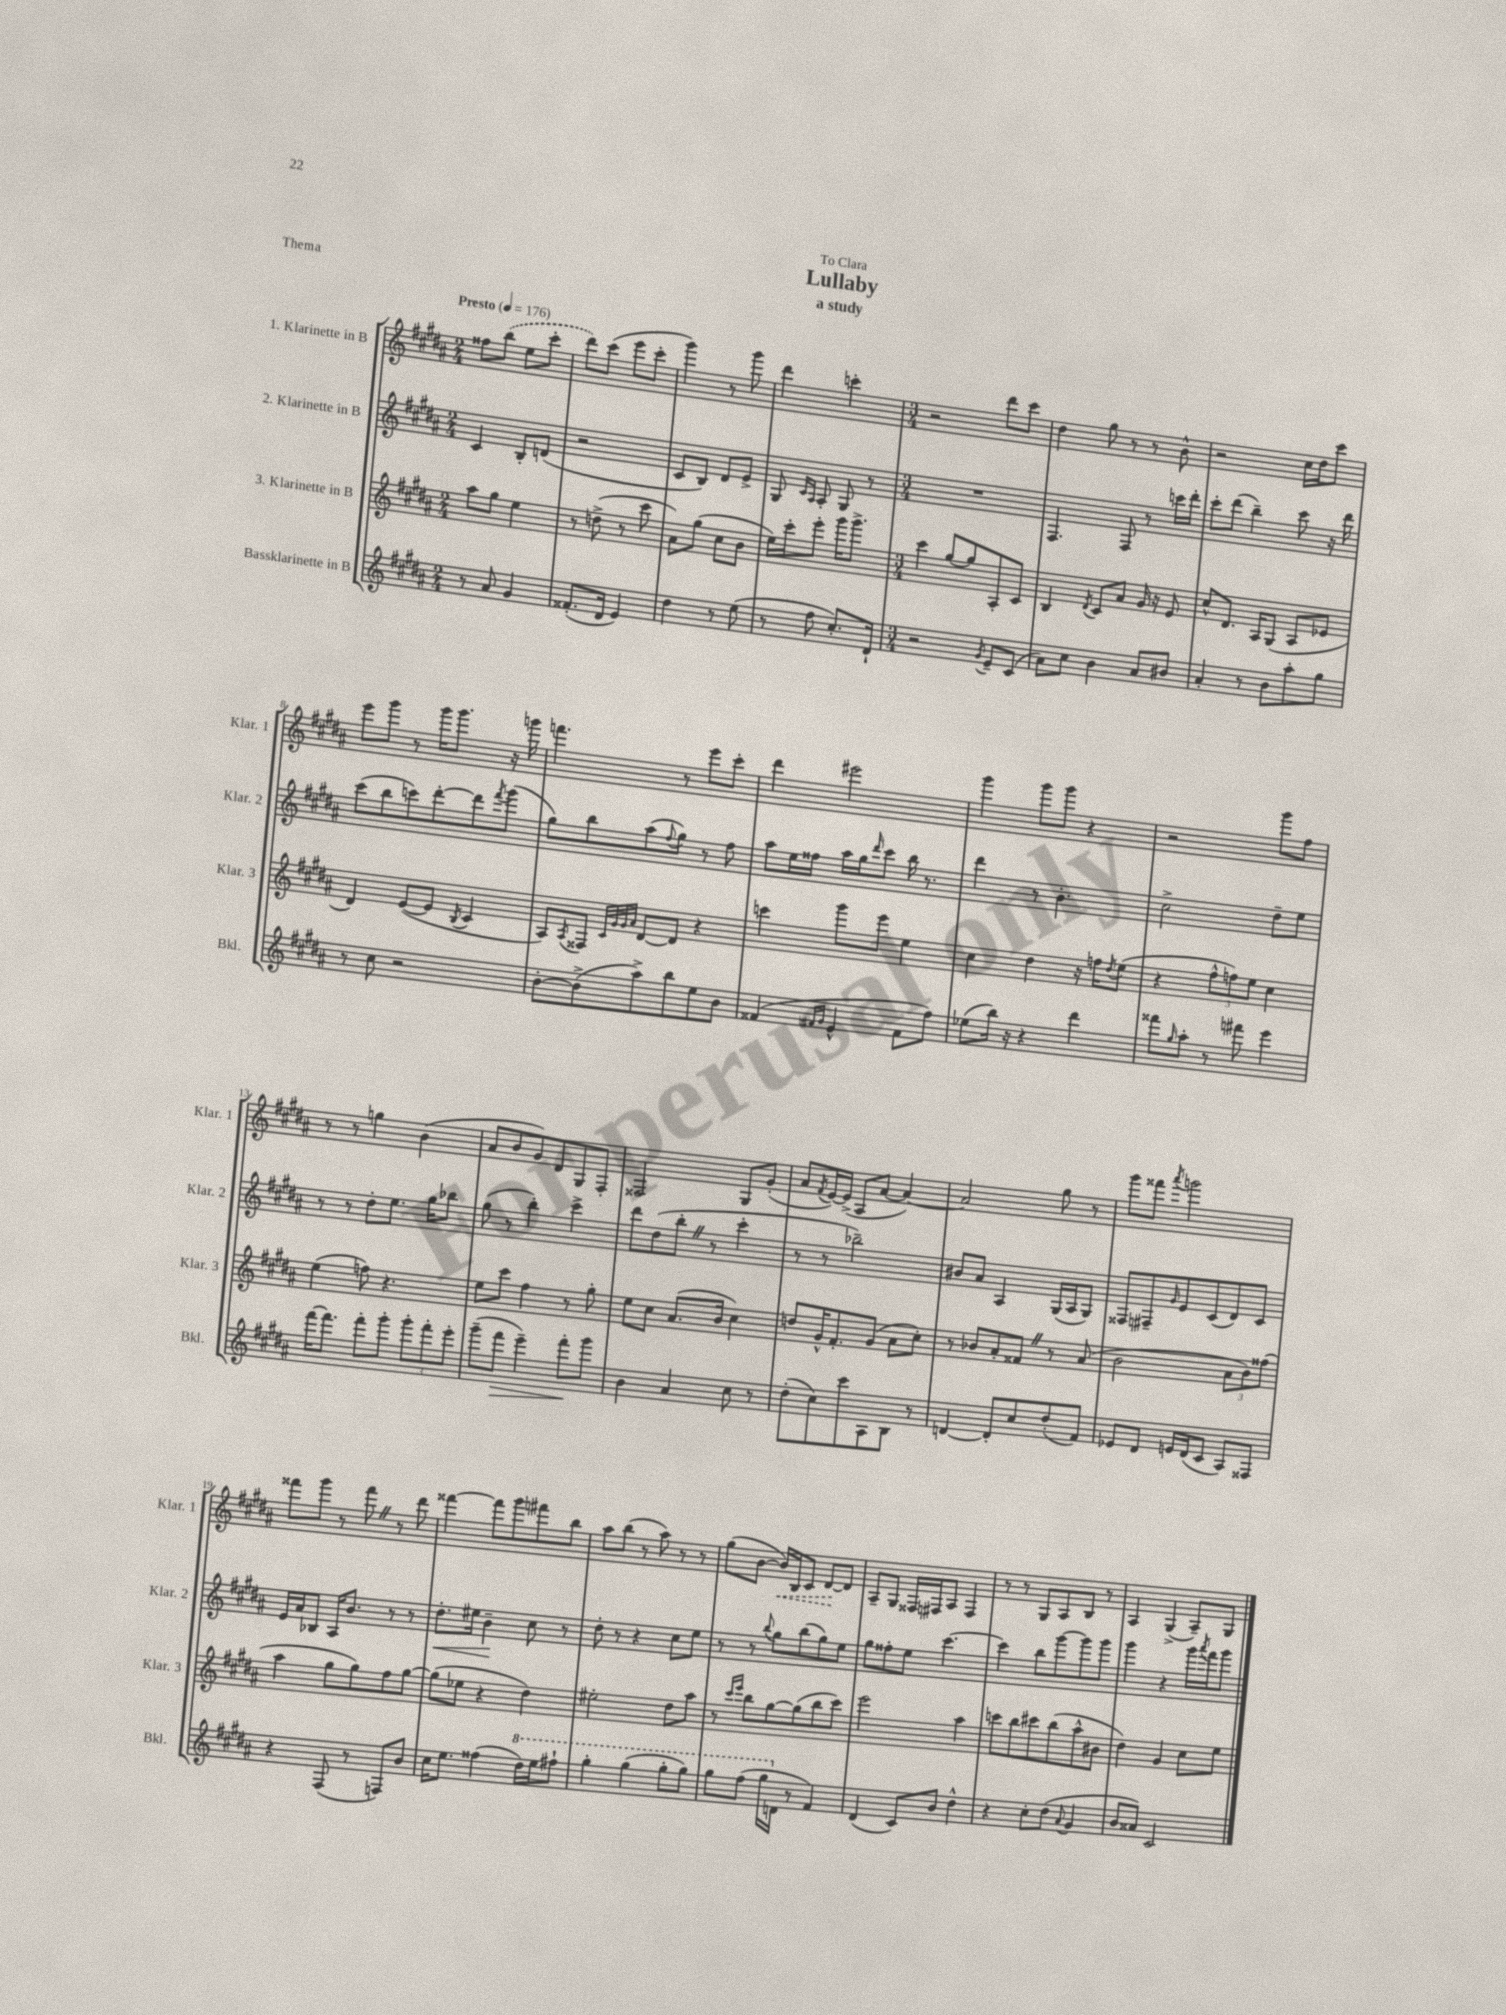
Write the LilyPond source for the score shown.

\header { title = "Lullaby" subtitle = "a study" dedication = "To Clara" piece = "Thema" }
<<
\new StaffGroup <<
\new Staff = "s0" \with { instrumentName = "1. Klarinette in B" shortInstrumentName = "Klar. 1" } {
    \clef treble \key b \major \numericTimeSignature \time 2/4 \tempo "Presto" 4 = 176
    fisis''8 \once \slurDashed b''8( e''8 cis'''8-. |
    dis'''8) cis'''8( e'''8 cis'''8-. |
    gis'''4) r8 gis'''8 |
    dis'''4 c'''4-. |
    \numericTimeSignature \time 3/4 r2 dis'''8 cis'''8 |
    dis''4 gis''8 r8 r8 b'8-^ |
    r2 cis''16 dis''16 cis'''8 |
    e'''8 gis'''8 r8 gis'''16 gis'''8. r16 g'''16 |
    f'''4. r8 e'''8 cis'''8-. |
    dis'''4 eis'''2 |
    gis'''4 gis'''8 gis'''8 r4 |
    r2 gis'''8 fis''8 |
    r8 r8 g''4 b'4( |
    ais'8 b'8 gis'8) dis'8 gis8 fis8-. |
    fisis2 gis8 gis'8-.( |
    ais'8 \acciaccatura { fis'8 } e'16~) e'16->( ais8 ais'8~ ais'4~) |
    ais'2 gis''8 r8 |
    gis'''8 fisis'''8 \acciaccatura { ais'''8 } g'''2 |
    fisis'''8 gis'''8 r8 fisis'''8 \once \override BreathingSign.text = \markup { \musicglyph "scripts.caesura.straight" } \breathe r8 dis'''8 |
    fisis'''4~ fisis'''8 gis'''8 fis'''8 b''8 |
    ais''8 b''8( r8 ais''8) r8 r8 |
    gis''8( b'8~ \once \override Hairpin.style = #'dashed-line b'16\<) b16 cis'8 dis'8~\! dis'8 |
    ais8-- gis8 fisis16 fis16 ais8 fis4 |
    r8 r8 gis8 ais8 b8 r8 |
    ais4 gis4->( ais8--) gis8 \bar "|." |
}
\new Staff = "s1" \with { instrumentName = "2. Klarinette in B" shortInstrumentName = "Klar. 2" } {
    \clef treble \key b \major \numericTimeSignature \time 2/4
    cis'4 b8-. d'8( |
    r2 |
    cis'8 b8) dis'8 e'8-> |
    gis8 \grace { cis'16 ais16 } ais8-. gis8 r8 |
    \numericTimeSignature \time 3/4 R2. |
    fis4. fis8 r8 c'''16 dis'''16-. |
    cis'''8-. dis'''8( b''4--) cis'''8 r16 dis'''16 |
    cis'''8( b''8 c'''8) dis'''8~-. dis'''8 \acciaccatura { fis'''8 } gis'''8( |
    gis''8) b''8 ais''8( \appoggiatura { fis''8 } gis''8) r8 fis''8 |
    ais''8 e''16 fisis''16 ais''16 gis''16 \grace { dis'''16 } cis'''8 b''16 r8. |
    dis'''4 r8 b'4.-. |
    cis''2-> dis''8-- e''8 |
    r8 r8 dis''8-. e''8. gis''16 bes''8 |
    gis''8( r8 b''4-.) cis'''4-> |
    dis'''8 dis''8( b''8-. \once \override BreathingSign.text = \markup { \musicglyph "scripts.caesura.straight" } \breathe r8 cis'''4-. |
    r8 r8 bes''2--) |
    bis'8 ais'8 ais4 gis16( ais16 gis8) |
    fisis8 fis8-- \grace { gis'16 } e'8 cis'8( dis'8) cis'8 |
    e'16 ais'16 bes8 ais16 b'8. r8 r8 |
    dis''8.-.\< eis''16 b'4--\! cis''8 r8 |
    dis''8-. r8 r4 cis''8 e''8 |
    r8 r8 \appoggiatura { b''8 } gis''8 b''8( gis''8) e''8 |
    gis''8 fisis''8-. e''8 cis'''4.~ |
    cis'''4 b''8 gis'''8~ gis'''8 gis'''8 |
    gis'''4 r4 gis'''16 \acciaccatura { ais'''8 } fis'''16 gis'''8 \bar "|." |
}
\new Staff = "s2" \with { instrumentName = "3. Klarinette in B" shortInstrumentName = "Klar. 3" } {
    \clef treble \key b \major \numericTimeSignature \time 2/4
    ais''8 gis''8 e''4 |
    r8 d''8->( r8 cis'''8 |
    ais'8) gis''8( cis''8 b'8 |
    e''16) cis'''16-. e'''8-. gis'''16 gis'''8.-> |
    \numericTimeSignature \time 3/4 cis'''4 gis''8~ gis''8 ais8-. cis'8 |
    b4 \acciaccatura { dis'8 } cis'8 ais'8 gis'16 r16 e'8 |
    cis''8-^ dis'8. ais16 gis8( ais8 ees'8 |
    dis'4) e'8~( e'8 \acciaccatura { b8 } cis'4 |
    ais8) \acciaccatura { ais8 } fisis8 \grace { cis'32 gis'32 gis'32 ais'32 } dis'8~ dis'8 r4 |
    c'''4 gis'''8 e'''8 e''4 |
    cis''4 dis''4 r16 f''16 \acciaccatura { dis''8 } e''8( |
    r4 \tuplet 3/2 { fis''8-^ f''8) e''8 } cis''4 |
    e''4( f''8) r4. |
    e''8 cis'''8 fis''4 r8 gis''8-. |
    e''8 cis''8 ais'8.( b'16 cis''4) |
    d''8 gis'16-^ fis'8.-. gis'8( ais'8 cis''8-.) |
    r8 bes'8 ais'8-. fisis'8 \once \override BreathingSign.text = \markup { \musicglyph "scripts.caesura.straight" } \breathe r8 ais'8( |
    b'2 \tuplet 3/2 { ais'8 b'8) fisis''8( } |
    ais''4 gis''8 gis''8) fis''8 gis''8~ |
    gis''8( ees''8 r4 dis''4) |
    eis''2-. dis''8 ais''8 |
    r8 \grace { cis'''16 e'''16 } b''8 gis''8~ gis''8( b''8 cis'''8) |
    e'''2 ais''4 |
    c'''8 b''8 cis'''8 b''8( ais''8-^ bis'8 |
    dis''4) gis'4 cis''8 e''8 \bar "|." |
}
\new Staff = "s3" \with { instrumentName = "Bassklarinette in B" shortInstrumentName = "Bkl." } {
    \clef treble \key b \major \numericTimeSignature \time 2/4
    r8 ais'8 gis'4 |
    fisis'8.-.( dis'16 e'4) |
    dis''4 r8 e''8( |
    r8 fis''8 cis''8.-.) dis'16-! |
    \numericTimeSignature \time 3/4 r2 \acciaccatura { gis'8 } e'8-- cis'8( |
    ais'8) cis''8 b'4 ais'8 bis'8 |
    ais'4-. r8 b'8 ais''8-. gis''8 |
    r8 cis''8 r2 |
    b'8~-. b'8->( ais''8->) b''8 e''8 b'8 |
    fisis'4( \grace { fis'16 gis'16 } e'4-^ fis'8 fis''8) |
    ees''8( b''16) r16 r4 dis'''4 |
    fisis'''8 \grace { gis''16 } ais''8-. r8 fis'''8 e'''4 |
    fis'''16~ fis'''8. fis'''8-. gis'''8-. \tuplet 3/2 { gis'''8-. fis'''8-. e'''8-. } |
    gis'''8--( fis'''8\> e'''4--) fis'''8-.\! gis'''8 |
    b'4 ais'4 cis''8 r8 |
    dis''8-.( cis''8) cis'''8 ais8 b8 r8 |
    d'4~ d'8-. cis''8 dis''8-.( fis'8) |
    ees'8 dis'8 e'16 dis'16( cis'8 ais8) fisis8 |
    r4 fis8( r8 f8) b'8 |
    cis''16 e''8. fisis''4( \ottava #1 dis'''16) e'''16 fis'''!8-! |
    gis'''4-. gis'''4( gis'''8-. gis'''8) |
    gis'''8 fis'''8( gis'''16 \ottava #0 d'16 r8 fis'4) |
    dis'4( cis'8) b'8 dis''4-^ |
    r4 cis''8-. dis''8( \appoggiatura { ais'8 } gis'4 |
    b'8 aisis'8) cis'2 \bar "|." |
}
>>
>>
